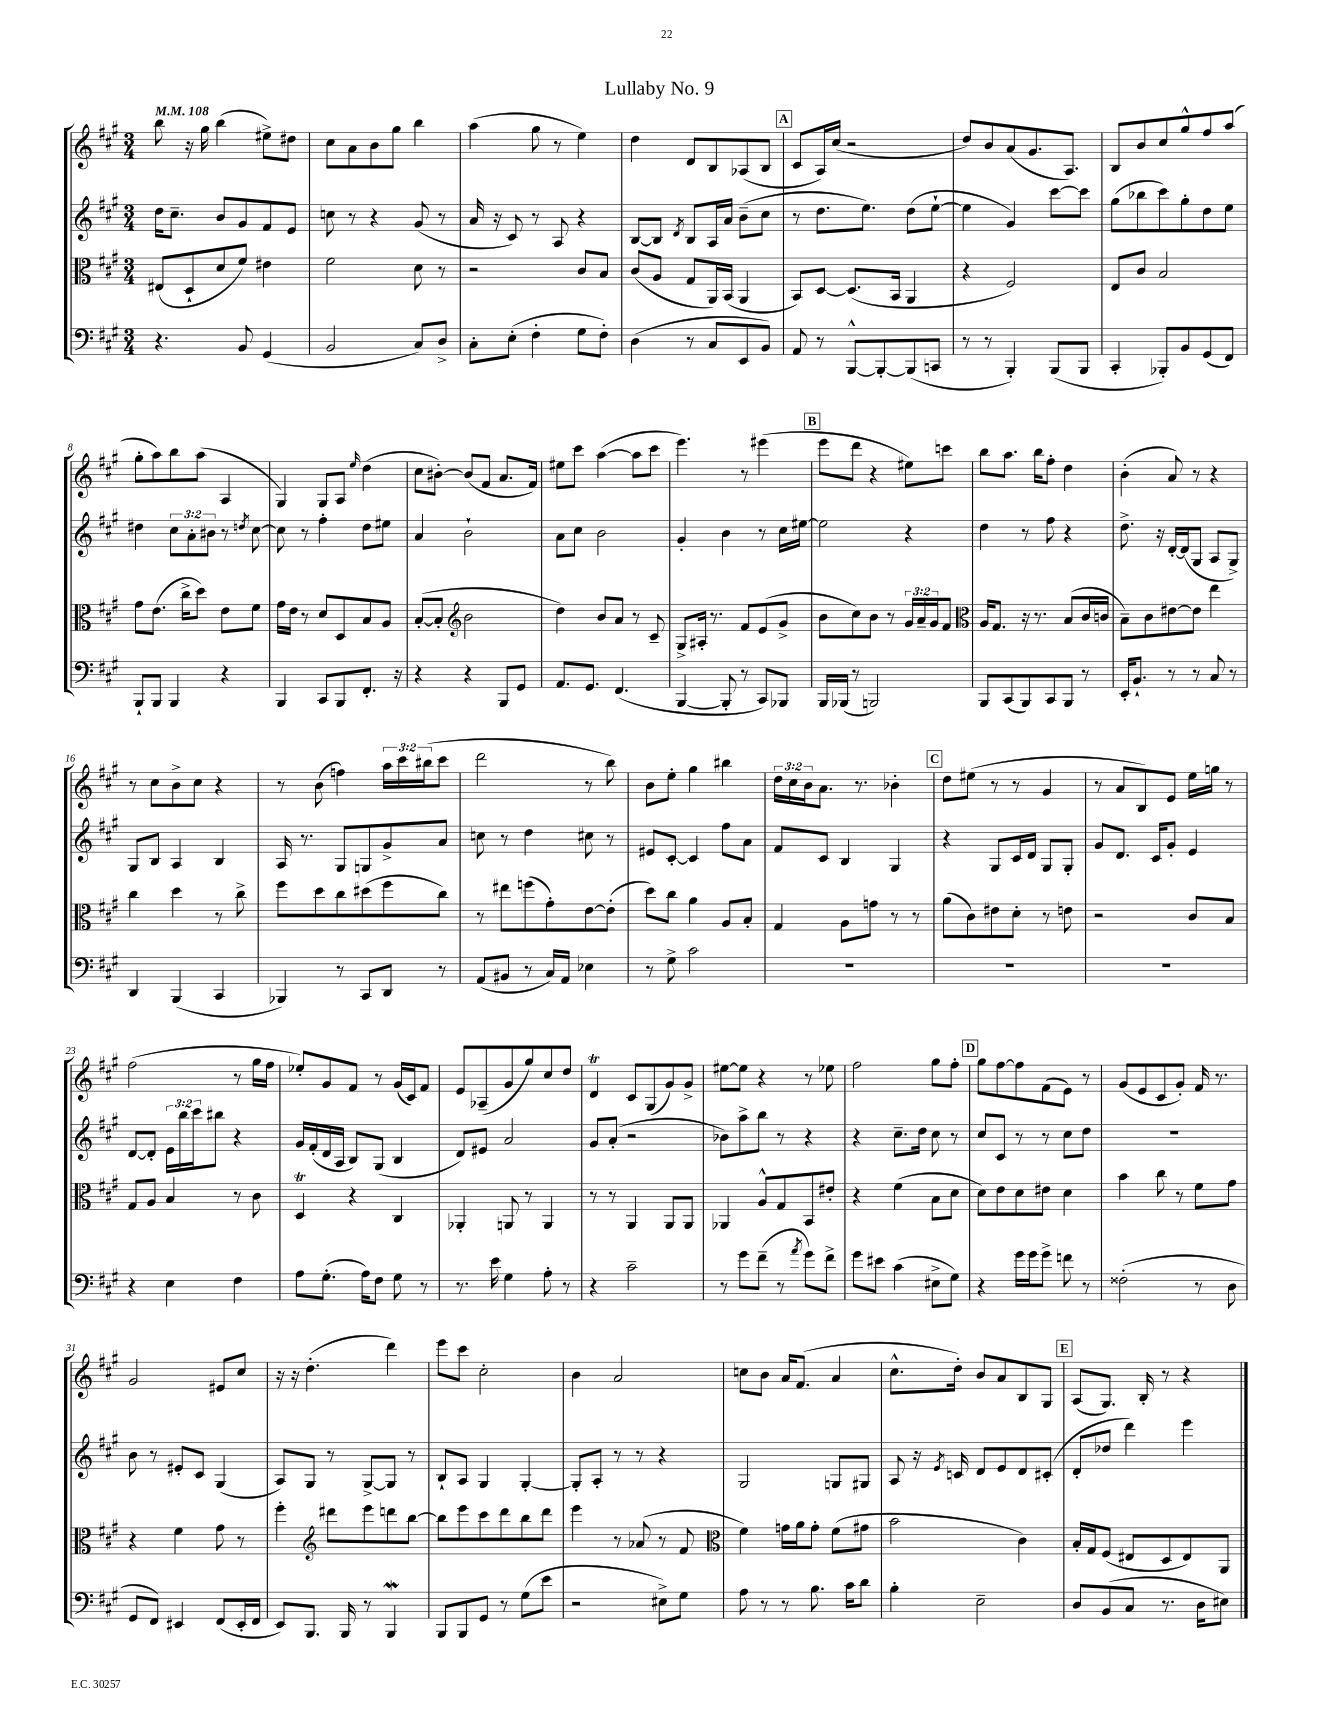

**kern	**kern	**kern	**kern
*staff4	*staff3	*staff2	*staff1
*clefF4	*clefC3	*clefG2	*clefG2
*k[f#c#g#]	*k[f#c#g#]	*k[f#c#g#]	*k[f#c#g#]
*M3/4	*M3/4	*M3/4	*M3/4
*MM108	*MM108	*MM108	*MM108
4.r	(8E#/L	16dd\LK	8bb\
.	.	8.cc#~\J	.
.	8D`/	.	16r
.	.	.	16gg#\
.	8d/	8b/L	(4bb\
8BB/	8f#/J)	8g#/	.
(4GG#/	4e#\	8f#/	8ee#^\L)
.	.	8e/J	8dd#\J
=	=	=	=
2BB/	2f#\	8cc\	8cc#\L
.	.	8r	8a\
.	.	4r	8b\
.	.	.	8gg#\J
8C#/L)	8d\	(8g#/	4bb\
8D^/J	8r	8r	.
=	=	=	=
8C#'\L	2r	16a/	(4aa\
.	.	16r	.
(8E'\J	.	8c#/)	.
4F#'\	.	8r	8gg#\
.	.	8A/	8r
8G#\L	8c#/L	4r	4ee\)
8F#'\J)	8B/J	.	.
=	=	=	=
(4D\	(8c#/L	[8B/L	4dd\
.	8A/J	8B/]J	.
.	.	8qd/	.
8r	8G#/L	8B/L	8d/L
8C#/L	16AA/L)	16A/L	8B/
.	(16BB/JJ	16a/JJ	.
8EE/	4AA/	(8b~\L	(8A-/
8BB/J)	.	8cc#\J	8B/J
=	=	=	=
8AA/	8BB/L)	8r	8c#/L
8r	[8D/J	8.dd\L	16A/L)
.	.	.	(16cc#/JJ
[8BBB^^/L	(8.D/]L	.	2r
.	.	8.ee\J)	.
8BBB'/_	.	.	.
.	16BB/Jk	.	.
(8BBB/]	4AA/	(8dd\L	.
8CC/J	.	[8ee`\J	.
=	=	=	=
8r	4r	4ee\]	8dd/L)
8r	.	.	8b/
4BBB'/)	2F#/)	4g#/)	(8a/
.	.	.	8.g#/
(8BBB/L	.	[8ccc#\L	.
.	.	.	8.A/J)
8BBB/J	.	8ccc#\]J	.
=	=	=	=
4CC#'/	8E/L	(8gg#\L	8B/L
.	8c#/J	8bb-\	8b/
8BBB-'/L)	2B/	8ccc#\)	8cc#/
8BB/	.	8gg#'\	8gg#^^/
(8GG#/	.	8dd\	8ff#/
8FF#/J)	.	8ee\J	(8aa/J
=	=	=	=
8BBB`/L	8g#\L	4dd#\	8gg#'\L
8BBB/J	(8.e\J	.	8aa\)
4BBB/	.	12cc#\L	8bb\
.	16cc#^\LK	.	.
.	.	12a'\	.
.	8dd\J)	.	(8aa\J
.	.	12b#\J	.
4r	8e\L	8r	4A/
.	.	8qdd/	.
.	8f#\J	[8cc#\	.
=	=	=	=
4BBB/	16g#\LL	8cc#\]	4G#/)
.	16e\JJ	.	.
.	8r	8r	.
8CC#/L	8d/L	4ff#'\	8G#/L
8BBB/	8D/	.	8A/J
.	.	.	16qqee/
8.FF#'/J	8B/	8dd\L	(4dd\
.	8A/J	8ee#\J	.
16r	.	.	.
=	=	=	=
4r	([8B'/L	4a/	8cc#\L
.	8B'/]J	.	[8b#'\J)
*	*clefG2	*	*
4r	2b\	2b`\	(8b#/]L
.	.	.	8f#/J
8BBB/L	.	.	8.a/L
8GG#/J	.	.	.
.	.	.	16f#/Jk)
=	=	=	=
8.AA/L	4dd\)	8a\L	8ee#\L
.	.	8cc#\J	8ccc#\J
8.GG#/J	.	.	.
.	8b/L	2b\	([4aa\
(4.FF#/	8a/J	.	.
.	8r	.	8aa\]L
.	8c#~/	.	8ccc#\J
=	=	=	=
[4BBB/	8G#^/L	4g#'/	4.eee\)
.	16A#'/Jk	.	.
.	8.r	.	.
8BBB'/]	.	4b\	.
8r	8f#/L	.	8r
8CC#/L)	(8e/	8r	(4eee#\
8BBB-/J	8g#^/J	16cc#\LL	.
.	.	[16ee#\JJ	.
=	=	=	=
16BBB/LL	8b\L	2ee#\]	8eee\L
(16BBB-/JJ	.	.	.
8r	8cc#\)	.	8ddd\J
2BBB/)	8b\J	.	4r
.	8r	.	.
.	24g#/LL	4r	8ee#\L)
.	24a~/	.	.
.	24g#/J	.	.
.	8f#/J	.	8ccc\J
=	=	=	=
*	*clefC3	*	*
8BBB/L	16A/LK	4dd\	8bb\L
.	8.G#/J	.	.
(8CC#/	.	.	8.aa\J
8BBB/)	16r	8r	.
.	8.r	.	16bb\LK
8CC#/	.	8ff#\	8ff#'\J
8BBB/J	(8B/L	4r	4dd\
8r	16c#/L	.	.
.	16c/JJ	.	.
=	=	=	=
16EE'/LK	8B~\L)	8.dd^\	(4b'\
8.BB`/J	.	.	.
.	8c#\	.	.
.	.	16r	.
8r	[8e#\	[16d'/LL	8a/)
.	.	(16d/]J	.
8r	8e#\]J	8G#/J	8r
8C#/	4ee\	8A/L	4r
8r	.	8G#^/J)	.
=	=	=	=
4DD/	4cc#\	8G#/L	8r
.	.	8B/J	8cc#\L
(4BBB/	4dd\	4A/	8b^\
.	.	.	8cc#\J
4CC#/	8r	4B/	4r
.	8cc#^\	.	.
=	=	=	=
4BBB-/)	8ff#\L	16A/	8r
.	.	8.r	.
.	8dd\	.	(8b\
8r	8cc#\	8G#/L	4ff\)
8CC#/L	(8dd#\	8G/	.
8DD/J	8ff#\	8g#^/	24aa\LL
.	.	.	24ccc#\
.	.	.	(24bb#\J
8r	8cc#\J)	8a/J	8ccc#\J
=	=	=	=
(8AA/L	8r	8cc\	2ddd\
8BB#/J	8ee#\L	8r	.
8r	(8ff\	4dd\	.
16C#/LL)	8g#'\)	.	.
16AA/JJ	.	.	.
4E-\	[8e\	8cc#\	8r
.	(8e'\]J	8r	8bb\)
=	=	=	=
8r	8dd\L)	8e#/L	8b\L
8G#^\	8cc#\J	[8c#'/J	8ee'\J
2c#\	4a\	4c#/]	4gg#\
.	8A/L	8ff#\L	4bb#\
.	8B'/J	8a\J	.
=	=	=	=
2.r	4G#/	8f#/L	24dd\LL
.	.	.	24cc#\
.	.	.	24b\J
.	.	8c#/J	8.a\J
.	8A\L	4B/	.
.	.	.	8.r
.	8g\J	.	.
.	8r	4G#/	4b-'\
.	8r	.	.
=	=	=	=
2.r	(8a\L	4r	8dd\L
.	8c#\)	.	(8ee#\J
.	8e#\	8G#/L	8r
.	8d'\J	16c#/L	8r
.	.	16d/JJ	.
.	8r	8G#/L	4g#/
.	8e\	8G#'/J	.
=	=	=	=
2.r	2r	8g#/L	8r
.	.	8.d/J	8a/L
.	.	.	8B/)
.	.	16c#/LK	.
.	.	8g#'/J	8e/J
.	8c#/L	4e/	16ee\LL
.	.	.	16gg\JJ
.	8B/J	.	8r
=	=	=	=
4r	8G#/L	[8d/L	(2ff#\
.	8A/J	8d'/]J	.
4E\	4B/	24e\LL	.
.	.	24bb\	.
.	.	24ccc#\J	.
.	.	8bb#\J	.
4F#\	8r	4r	8r
.	8c#\	.	16gg#\LL
.	.	.	16ff#\JJ
=	=	=	=
8A\L	4D/	16g#/LL	8ee-'/L)
.	.	(16f#'/	.
(8.G#'\J	.	16d/	8g#/
.	.	16A/JJ	.
.	4r	8B/L)	8f#/J
16A\LK)	.	.	.
8F#\J	.	(8G#/J	8r
8G#\	4C#/	4B/	(16g#/LL
.	.	.	16c#/J)
8r	.	.	8f#/J
=	=	=	=
8.r	4AA-'/	8d/L)	8e/L
.	.	8e#/J	(8A-~/
16e\	.	.	.
4G#\	8AA/	2a/	8g#/
.	8r	.	8gg#/)
8A'\	4AA/	.	8cc#/
8r	.	.	8dd/J
=	=	=	=
4r	8r	8g#/L	4d/
.	8r	(8a'/J	.
2c#~\	4AA/	2r	8c#/L
.	.	.	(8G#/
.	8AA/L	.	8g#/)
.	8AA/J	.	8g#^/J
=	=	=	=
8r	4AA-/	8b-\L)	[8ee#\L
8g#\L	.	8aa^\	8ee#\]J
(8f#~\J	8A^^/L	8bb\J	4r
8r	8G#/	8r	.
8qa/	.	.	.
8g#\L)	8BB/	4r	8r
8f#^\J	8e#'/J	.	8ee-\
=	=	=	=
8g#\L	4r	4r	2ff#\
8e#\J	.	.	.
(4c#\	(4f#\	8.cc#~\L	.
.	.	16dd\Jk	.
8E#^\L	8B\L	8cc#\	8gg#\L
8G#\J)	8d\J	8r	8ff#'\J
=	=	=	=
4r	8d\L)	8cc#/L	8gg#\L
.	8e\	8c#/J	[8ff#\
16g#\LL	8d\	8r	8ff#\]
16g#\J	.	.	.
8g#^\J	8e#\J	8r	(8f#\
8f\	4d\	8cc#\L	8e\J)
8r	.	8dd\J	8r
=	=	=	=
(2F##'\	4b\	2.r	(8g#/L
.	.	.	8e/
.	8cc#\	.	8c#/
.	8r	.	8g#'/J)
8r	8f#\L	.	16f#/
.	.	.	8.r
8D\	8g#\J	.	.
=	=	=	=
8GG#/L	4r	8b\	2g#/
8FF#/J)	.	8r	.
4EE#/	4f#\	8e#'/L	.
.	.	8c#/J	.
(8FF#/L	8g#\	(4G#/	8e#/L
16EE#'/L	8r	.	8cc#/J
16FF#/JJ	.	.	.
=	=	=	=
8EE/L)	4ff#'\	8A/L)	16r
.	.	.	16r
8.BBB/J	.	8G#/J	(4.dd'\
*	*clefG2	*	*
.	8ddd#\L	8r	.
16BBB/	.	.	.
8r	8eee\	[8G#^/L	.
4BBB/	8ddd\	8G#/]J	4ddd\)
.	[8bb\J	8r	.
=	=	=	=
8BBB/L	8bb\]L	8B`/L	8eee\L
8BBB/	8eee\	8A/J	8ccc#\J
8GG#/J	8ccc#\	4G#/	2cc#'\
8r	8ddd\	.	.
(8G#\L	8bb\	[4G#'/	.
8e\J	8ddd\J	.	.
=	=	=	=
2r	4eee\	8G#'/]L	4b\
.	.	8A'/J	.
.	8r	8r	2a/
.	(8a-/	8r	.
8E#^\L)	8r	4r	.
8G#\J	8f#/	.	.
=	=	=	=
*	*clefC3	*	*
8A\	4f#\)	2G#/	8cc\L
8r	.	.	8b\J
8r	16g\LL	.	16a/LK
.	16a\J	.	(8.f#/J
8.B\	8g'\J	.	.
.	(8f#\L	8G/L	4a/
16c#\LK	.	.	.
8d\J	8g#\J	8G#/J	.
=	=	=	=
4B'\	2b\	8A/	8.cc#^^\L
.	.	16r	.
.	.	8qe/	.
.	.	16c/	16dd'\Jk)
2E~\	.	8d/L	8b/L
.	.	8e/	8a/
.	4c#\)	8d/	8B/
.	.	(8c#'/J	8G#/J
=	=	=	=
8D/L	16B'/LL	8d'/L	(8A/L
.	16G#/J	.	.
(8BB/	(8F#/J	8dd-/J	8.G#/J)
8C#/J	8E#/L	4ddd\)	.
.	.	.	16B'/
8.r	8D/	.	8r
.	8E#/)	4eee\	4r
16D\LK	.	.	.
8E#\J)	8AA/J	.	.
==	==	==	==
*-	*-	*-	*-
